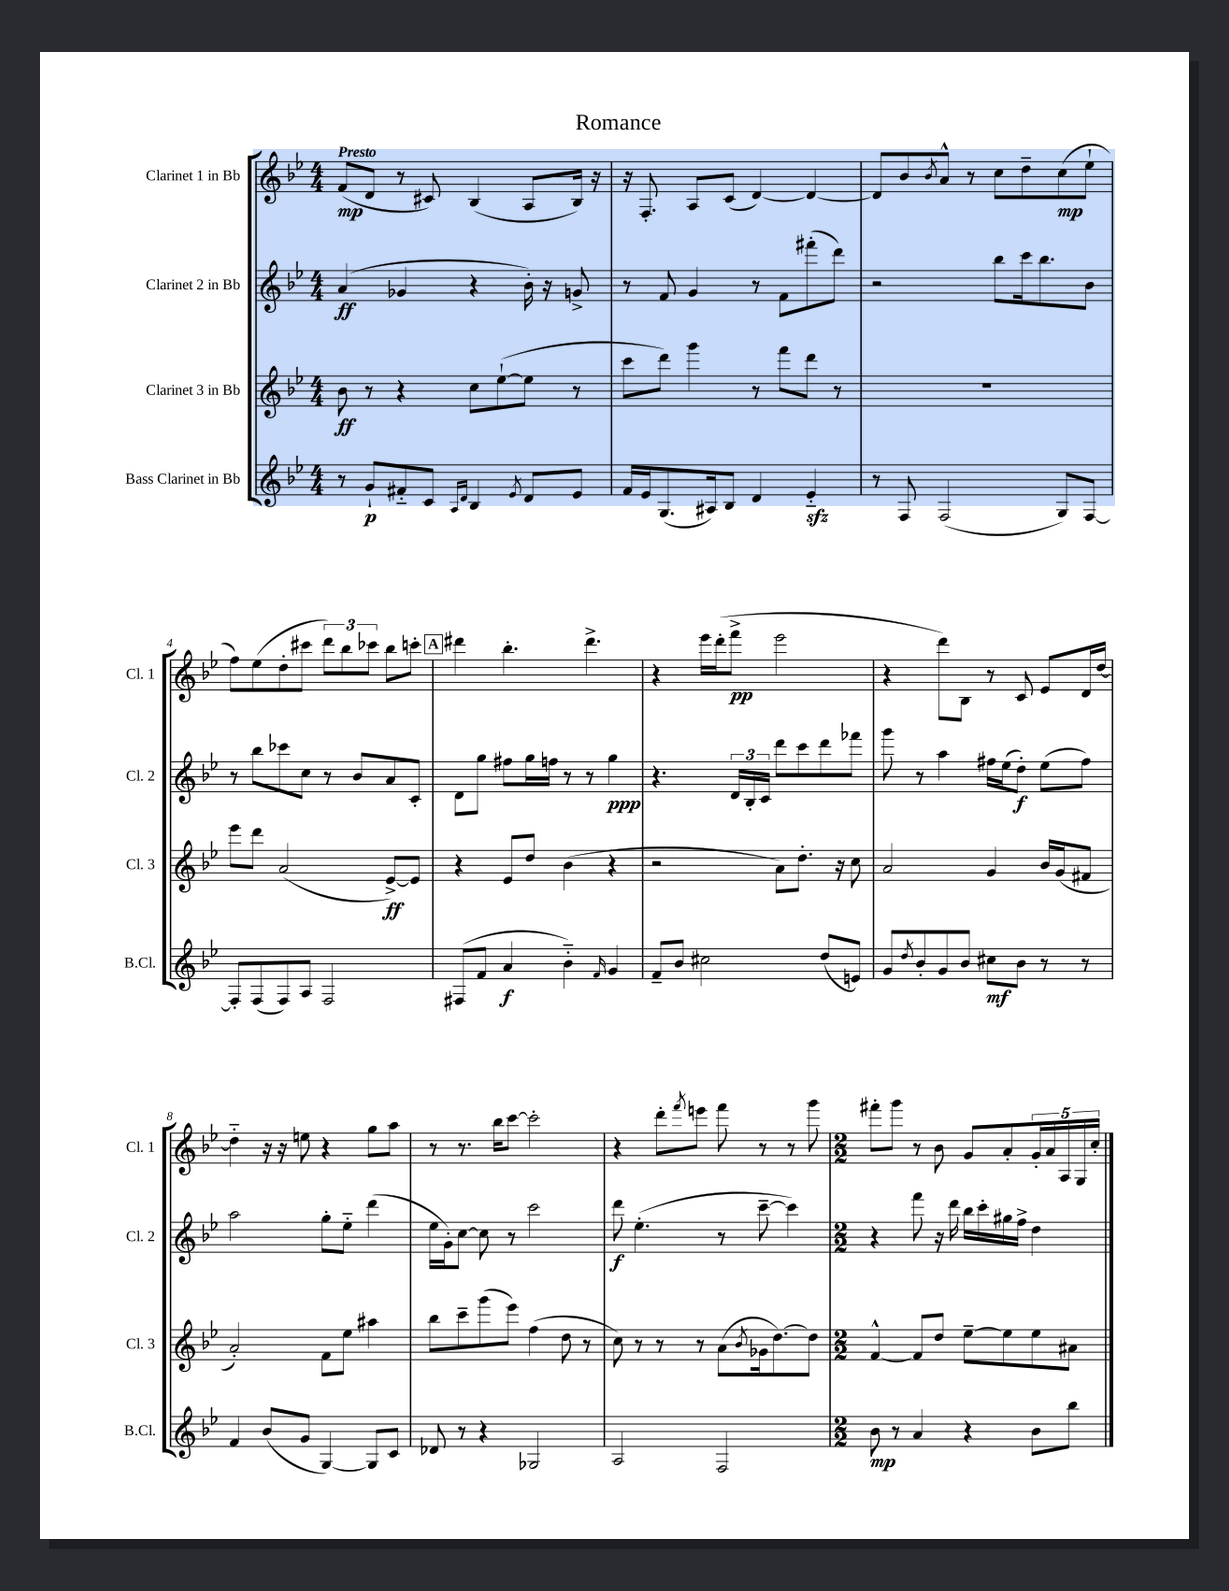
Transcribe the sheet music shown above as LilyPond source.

\header { title = "Romance" }
<<
\new StaffGroup <<
\new Staff = "s0" \with { instrumentName = "Clarinet 1 in Bb" shortInstrumentName = "Cl. 1" } {
    \clef treble \key bes \major \numericTimeSignature \time 4/4 \tempo "Presto"
    f'8\mp( d'8 r8 cis'8) bes4( a8 bes16) r16 |
    r16 f8.-. a8 c'8( d'4~) d'4~ |
    d'8 bes'8 \acciaccatura { bes'8 } a'8-^ r8 c''8 d''8-- c''8\mp( ees''8-! |
    f''8) ees''8( d''8-. cis'''8 \tuplet 3/2 { d'''8) bes''8 ces'''8 } bes''8 c'''8-. |
    \mark \markup { \box "A" } dis'''4 bes''4.-. dis'''4.-> |
    r4 ees'''16 d'''16-.( f'''8->\pp ees'''2 |
    r4 d'''8) bes8 r8 c'8 ees'8 d'16 d''16~ |
    d''4-_ r16 r16 e''8 r4 g''8 a''8 |
    r8 r8. bes''16 c'''8~ c'''2-. |
    r4 d'''8-. \acciaccatura { f'''8 } e'''8 f'''8 r8 r8 g'''8 |
    \numericTimeSignature \time 2/2 fis'''8-. g'''8 r8 bes'8 g'8 a'8-. \tuplet 5/4 { g'16-. a'16 a16 g16 c''16-. } \bar "|." |
}
\new Staff = "s1" \with { instrumentName = "Clarinet 2 in Bb" shortInstrumentName = "Cl. 2" } {
    \clef treble \key bes \major \numericTimeSignature \time 4/4
    a'4\ff( ges'4 r4 bes'16-.) r16 g'8-> |
    r8 f'8 g'4 r8 f'8 fis'''8-.( d'''8) |
    r2 bes''8 c'''16 bes''8. bes'8 |
    r8 bes''8 ces'''8 c''8 r8 bes'8 a'8 c'8-. |
    \mark \markup { \box "A" } d'8 g''8 fis''8 g''16 f''16 r8 r8 g''4\ppp |
    r4. \tuplet 3/2 { d'16 bes16-. c'16 } d'''8 c'''8 d'''8 fes'''8 |
    g'''8 r8 a''4 fis''16 ees''16( d''8-.\f) ees''8( fis''8) |
    a''2 g''8-. ees''8-_ d'''4( |
    ees''16 g'16-.) c''8~ c''8 r8 c'''2 |
    d'''8\f ees''4.-.( r8 c'''8~-- c'''4) |
    \numericTimeSignature \time 2/2 r4 f'''8 r16 d'''16 bes''16 c'''16-. gis''16 f''16-> d''4 \bar "|." |
}
\new Staff = "s2" \with { instrumentName = "Clarinet 3 in Bb" shortInstrumentName = "Cl. 3" } {
    \clef treble \key bes \major \numericTimeSignature \time 4/4
    bes'8\ff r8 r4 c''8 ees''8~-!( ees''8 r8 |
    c'''8 d'''8) g'''4 r8 f'''8 d'''8 r8 |
    R1 |
    ees'''8 d'''8 a'2( ees'8~->\ff) ees'8 |
    \mark \markup { \box "A" } r4 ees'8 d''8 bes'4( r4 |
    r2 a'8) d''8.-. r16 c''8 |
    a'2 g'4 bes'16 g'16( fis'8 |
    a'2-.) f'8 ees''8 ais''4 |
    bes''8 c'''8-- g'''8( ees'''8) f''4( d''8 r8 |
    c''8) r8 r8 r8 a'8( \acciaccatura { bes'8 } ges'16 d''8.~) d''8 |
    \numericTimeSignature \time 2/2 f'4~-^ f'8 d''8 ees''8~-- ees''8 ees''8 ais'8 \bar "|." |
}
\new Staff = "s3" \with { instrumentName = "Bass Clarinet in Bb" shortInstrumentName = "B.Cl." } {
    \clef treble \key bes \major \numericTimeSignature \time 4/4
    r8 g'8-!\p fis'8-_ c'8 \grace { a16 d'16 } bes4 \acciaccatura { ees'8 } d'8 ees'8 |
    f'16 ees'16 g8.( ais16) bes8 d'4 ees'4-_\sfz |
    r8 f8 f2( g8) f8~ |
    f8-. f8( f8) a8 f2 |
    \mark \markup { \box "A" } fis8( f'8 a'4\f bes'4-_) \grace { f'16 } g'4 |
    f'8-- bes'8 cis''2 d''8( e'8) |
    g'8 \acciaccatura { d''8 } bes'8-. g'8 bes'8 cis''8\mf bes'8 r8 r8 |
    f'4 bes'8( g'8 g4~) g8 c'8 |
    des'8 r8 r4 ges2 |
    a2 f2 |
    \numericTimeSignature \time 2/2 bes'8\mp r8 a'4 r4 bes'8 bes''8 \bar "|." |
}
>>
>>
